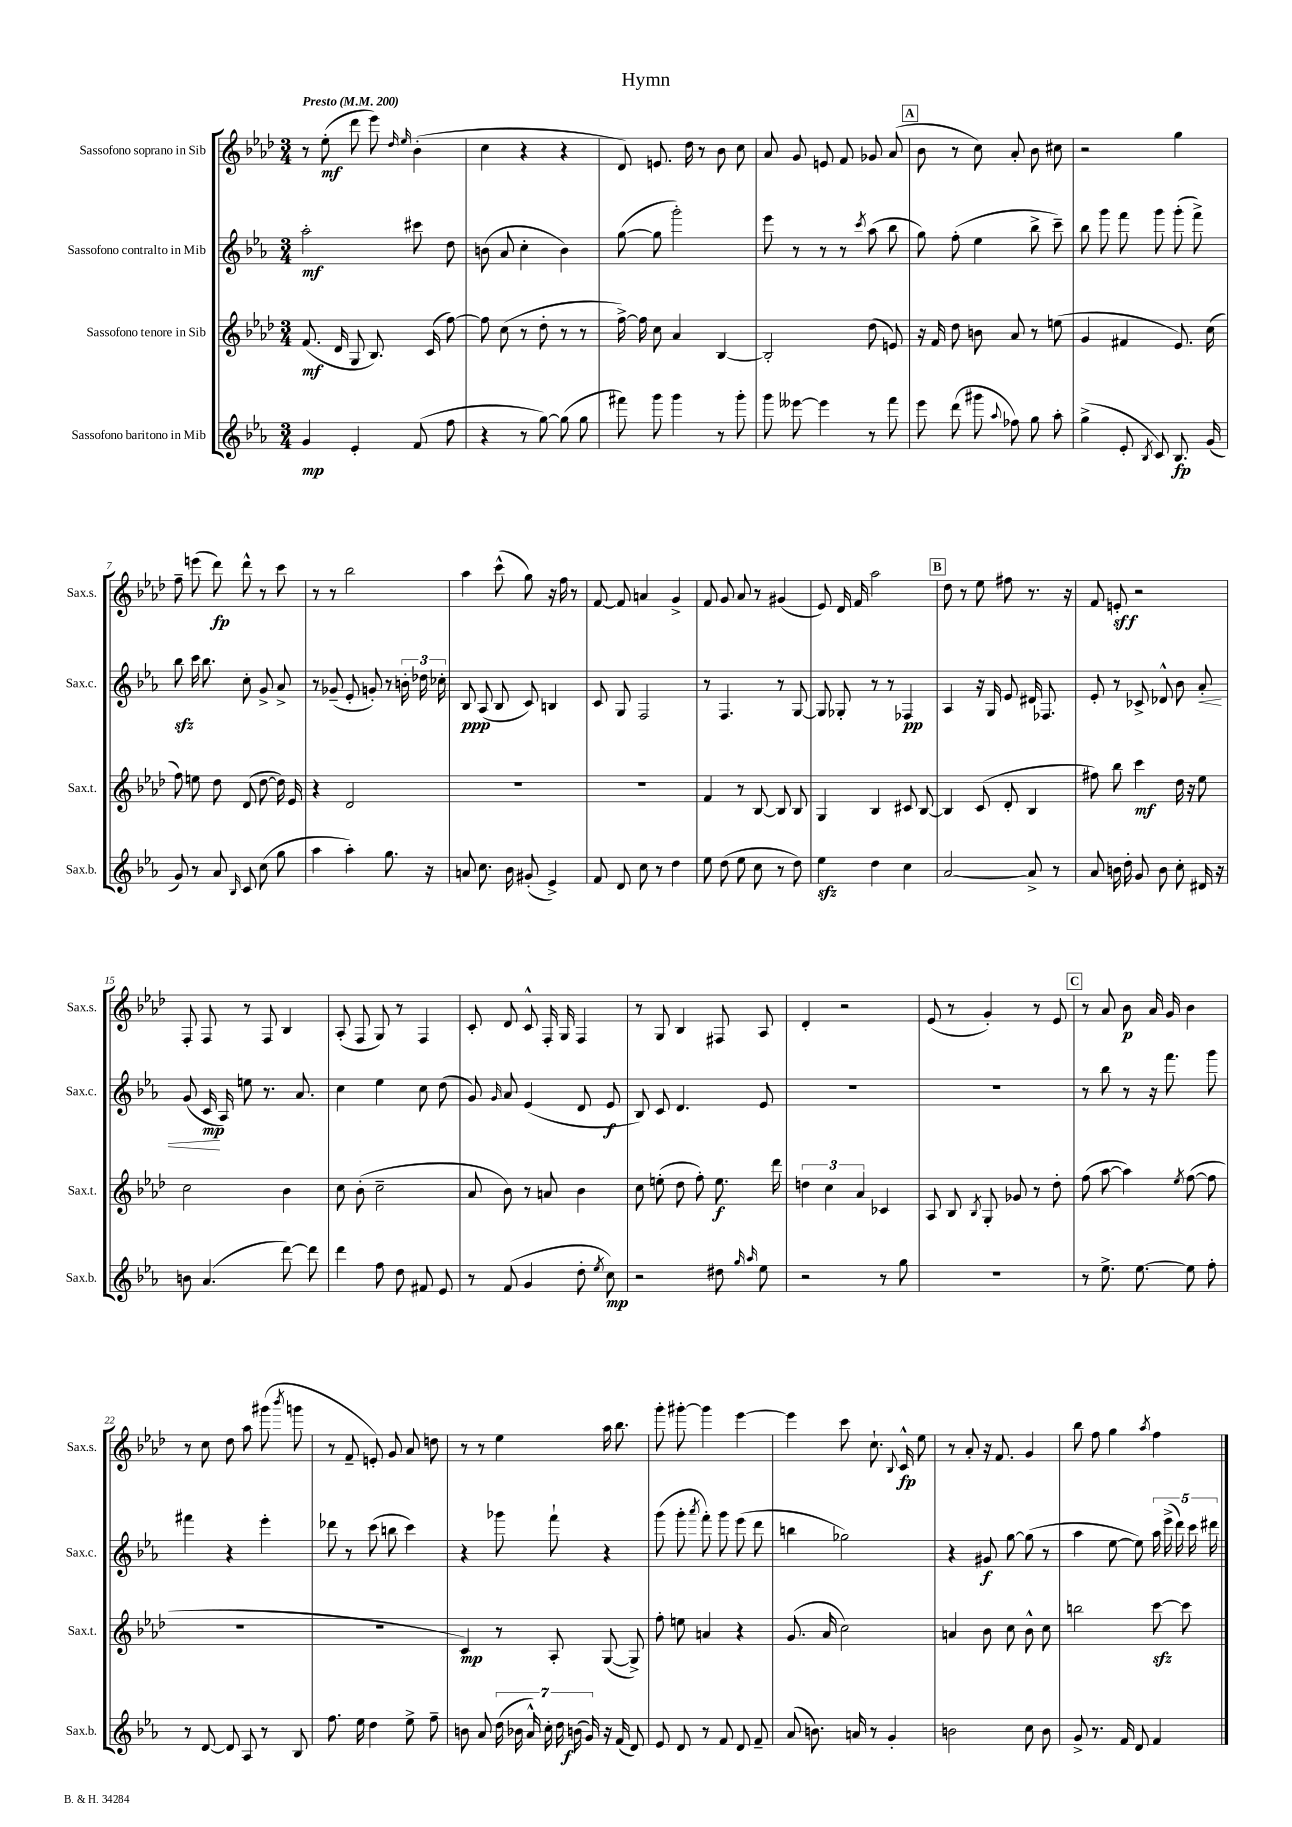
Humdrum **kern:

**kern	**kern	**kern	**kern
*staff4	*staff3	*staff2	*staff1
*clefG2	*clefG2	*clefG2	*clefG2
*k[b-e-a-]	*k[b-e-a-d-]	*k[b-e-a-]	*k[b-e-a-d-]
*M3/4	*M3/4	*M3/4	*M3/4
*MM200	*MM200	*MM200	*MM200
4g	(8.f	2aa-'	8r
.	.	.	(8ee-'
.	16d-	.	.
4e-'	8G	.	8ddd-
.	8.B-)	.	8eee-)
.	.	.	16qqdd-
.	.	.	16qqee-
(8f	.	8ccc#	(4b-'
.	(16c	.	.
8ff	[8ff)	8dd	.
=	=	=	=
4r	8ff]	(8b	4cc
.	(8cc	8a-	.
8r	8r	4cc'	4r
[8gg)	8dd-'	.	.
(8gg]	8r	4b)	4r
8gg	8r	.	.
=	=	=	=
8fff#)	[16ff^)	([8gg	8d-)
.	16ff]	.	.
8ggg	8cc	8gg]	8.e
4ggg	4a-	2ggg')	.
.	.	.	16dd-
.	.	.	8r
8r	[4B-	.	8b-
8ggg'	.	.	8cc
=	=	=	=
8ggg	2B-']	8eee-	8a-
[8eee--	.	8r	8g
4eee--]	.	8r	8e
.	.	8r	8f
.	.	8qccc	.
8r	(8dd-	(8aa-	8g-
8fff	8e)	8bb-	(8a-
=	=	=	=
8eee-	16r	8gg)	8b-
.	16f	.	.
(8ddd	8dd-	(8ff'	8r
8ggg#	8b	4ee-	8cc)
8qqaa-	.	.	.
8ff-)	8a-	.	8a-'
8gg	8r	8bb-^	8b-
8aa-'	(8ee	8ccc~)	8cc#
=	=	=	=
(4gg^	4g	8bb-	2r
.	.	8ggg	.
8e-'	4f#	8fff	.
8qB-	.	.	.
8c)	.	8ggg	.
8.B-	8.e-)	(8ggg'	4gg
.	.	8fff^)	.
(16g	(16cc	.	.
=	=	=	=
8g)	8ff)	8bb-	8ff~
8r	8ee	16ccc	(8eee
.	.	8.bb-	.
8a-	8dd-	.	8ddd-)
16qqB-	.	.	.
8c	(8d-	8cc'	8ddd-^^
(8cc	[8dd-	8g^	8r
8gg	16dd-])	8a-^	8ccc
.	16e-	.	.
=	=	=	=
4aa-	4r	8r	8r
.	.	(8g-~	8r
4aa-')	2d-	8e-'	2bb-
.	.	8g')	.
8.gg	.	8r	.
.	.	24b'	.
.	.	24dd-	.
16r	.	.	.
.	.	24cc-'	.
=	=	=	=
8a	2.r	8B-	4aa-
8.cc	.	(8A-	.
.	.	8B-	(8ccc^^
16b-	.	.	.
(8g#'	.	8c)	8gg)
4e-^)	.	4B	16r
.	.	.	16ff
.	.	.	8r
=	=	=	=
8f	2.r	8c	[8f
8d	.	8G	8f]
8cc	.	2F	4a
8r	.	.	.
4dd	.	.	4g^
=	=	=	=
8ee-	4f	8r	8f
(8dd	.	4.F	8g
8ee-	8r	.	8a-
8cc	[8B-	.	8r
8r	8B-]	8r	(4g#
8dd)	8B-	[8G	.
=	=	=	=
4ee-	4G	8G]	8e-)
.	.	8G-'	16d-
.	.	.	16f
4dd	4B-	8r	2aa-
.	.	8r	.
4cc	8c#	4F-	.
.	[8B-	.	.
=	=	=	=
[2a-	4B-]	4A-	8dd-
.	.	.	8r
.	(8c	16r	8ee-
.	.	16G	.
.	8d-'	8e-	8ff#
8a-^]	4B-	16d#	8.r
.	.	8.F-	.
8r	.	.	.
.	.	.	16r
=	=	=	=
8a-	8ff#)	8e-'	8f
16b	8bb-	8r	8e'
16dd'	.	.	.
8g	4ccc	8c-^	2r
8b	.	8d-^^	.
8cc'	16dd-	8b-	.
.	16r	.	.
16d#	8ee-	8a-'	.
16r	.	.	.
=	=	=	=
8b	2cc	(8g	8F'
(4.a-	.	16c	8F
.	.	16A-)	.
.	.	8ee	8r
.	.	8.r	8F
[8ddd)	4b-	.	4B-
.	.	8.a-	.
8ddd]	.	.	.
=	=	=	=
4ddd	8cc	4cc	(8A-'
.	(8b-'	.	8F
8ff	2cc~	4ee-	8G)
8dd	.	.	8r
8f#	.	8cc	4F
8e-	.	(8dd	.
=	=	=	=
8r	8a-	8g)	8c'
.	.	16qqg	.
(8f	8b-)	8a-	8d-
4g	8r	(4e-	8c^^
.	8a	.	16F'
.	.	.	16G
8dd'	4b-	8d	4F
8qee-	.	.	.
8cc)	.	8e-	.
=	=	=	=
2r	8cc	8B-)	8r
.	(8ee'	8c	8G
.	8dd-	4.d	4B-
.	8ff')	.	.
8dd#	8.ee	.	8F#
16qqgg	.	.	.
16qqaa-	.	.	.
8ee-	.	8e-	8A-
.	16ddd-	.	.
=	=	=	=
2r	6dd	2.r	4d-'
.	6cc	.	.
.	.	.	2r
.	6a-	.	.
8r	4c-	.	.
8gg	.	.	.
=	=	=	=
2.r	8A-	2.r	(8e-
.	8B-	.	8r
.	8qB-	.	.
.	8G'	.	4g')
.	8g-	.	.
.	8r	.	8r
.	8dd-'	.	8e-
=	=	=	=
8r	(8ff	8r	8r
8.ee-^	[8aa-	8bb-	8a-
.	4aa-])	8r	8b-
[8.ee-	.	.	.
.	.	16r	16a-
.	.	8.fff	16g
.	8qee-	.	.
8ee-]	([8ff	.	4b-
8ff'	8ff]	8ggg	.
=	=	=	=
8r	2.r	4fff#	8r
[8d	.	.	8cc
8d]	.	4r	8dd-
8A-	.	.	8aa-
8r	.	4eee-'	(8ggg#
.	.	.	8qbbb-
8B-	.	.	8ggg
=	=	=	=
8.ff	2.r	8ddd-	8r
.	.	8r	8f~
16ee-	.	.	.
4dd	.	(8ccc	8e')
.	.	8bb	8g
8ee-^	.	4ccc)	8a-
8ff~	.	.	8dd
=	=	=	=
8b	4c)	4r	8r
8a-	.	.	8r
(28dd	8r	8ggg-	4ee-
28b-	.	.	.
28a-^^)	.	.	.
28cc'	.	.	.
.	8A-'	8fff`	.
28dd	.	.	.
(28b	.	.	.
28g)	.	.	.
16r	([8G	4r	16aa-
(16f	.	.	8.bb-
8d)	8G^])	.	.
=	=	=	=
8e-	8ff'	(8ggg	8ggg'
8d	8ee	8ggg'	[8ggg#'
.	.	8qaaa-	.
8r	4a	8fff')	4ggg#]
8f	.	8ggg	.
8d	4r	(8eee-	[4eee-
8f~	.	8ddd	.
=	=	=	=
(8a-	(8.g	4bb	4eee-]
8.b)	.	.	.
.	16a-	.	.
.	2cc)	2gg-)	8ccc
16a	.	.	.
8r	.	.	8.cc`
4g'	.	.	.
.	.	.	8qqB-
.	.	.	16c^^
.	.	.	8ee-
=	=	=	=
2b	4a	4r	8r
.	.	.	8a-'
.	8b-	8g#	16r
.	.	.	8.f
.	8cc	[8gg	.
8cc	8b-^^	(8gg]	4g
8b	8cc	8r	.
=	=	=	=
8g^	2bb	4aa-	8bb-
8.r	.	.	8ff
.	.	[8ee-	4gg
16f	.	.	.
8d	.	8ee-])	.
.	.	.	8qaa-
4f	[8ccc	20aa-	4ff
.	.	(20eee-^	.
.	.	20ddd)	.
.	8ccc]	.	.
.	.	20ccc	.
.	.	20ddd#	.
==	==	==	==
*-	*-	*-	*-
